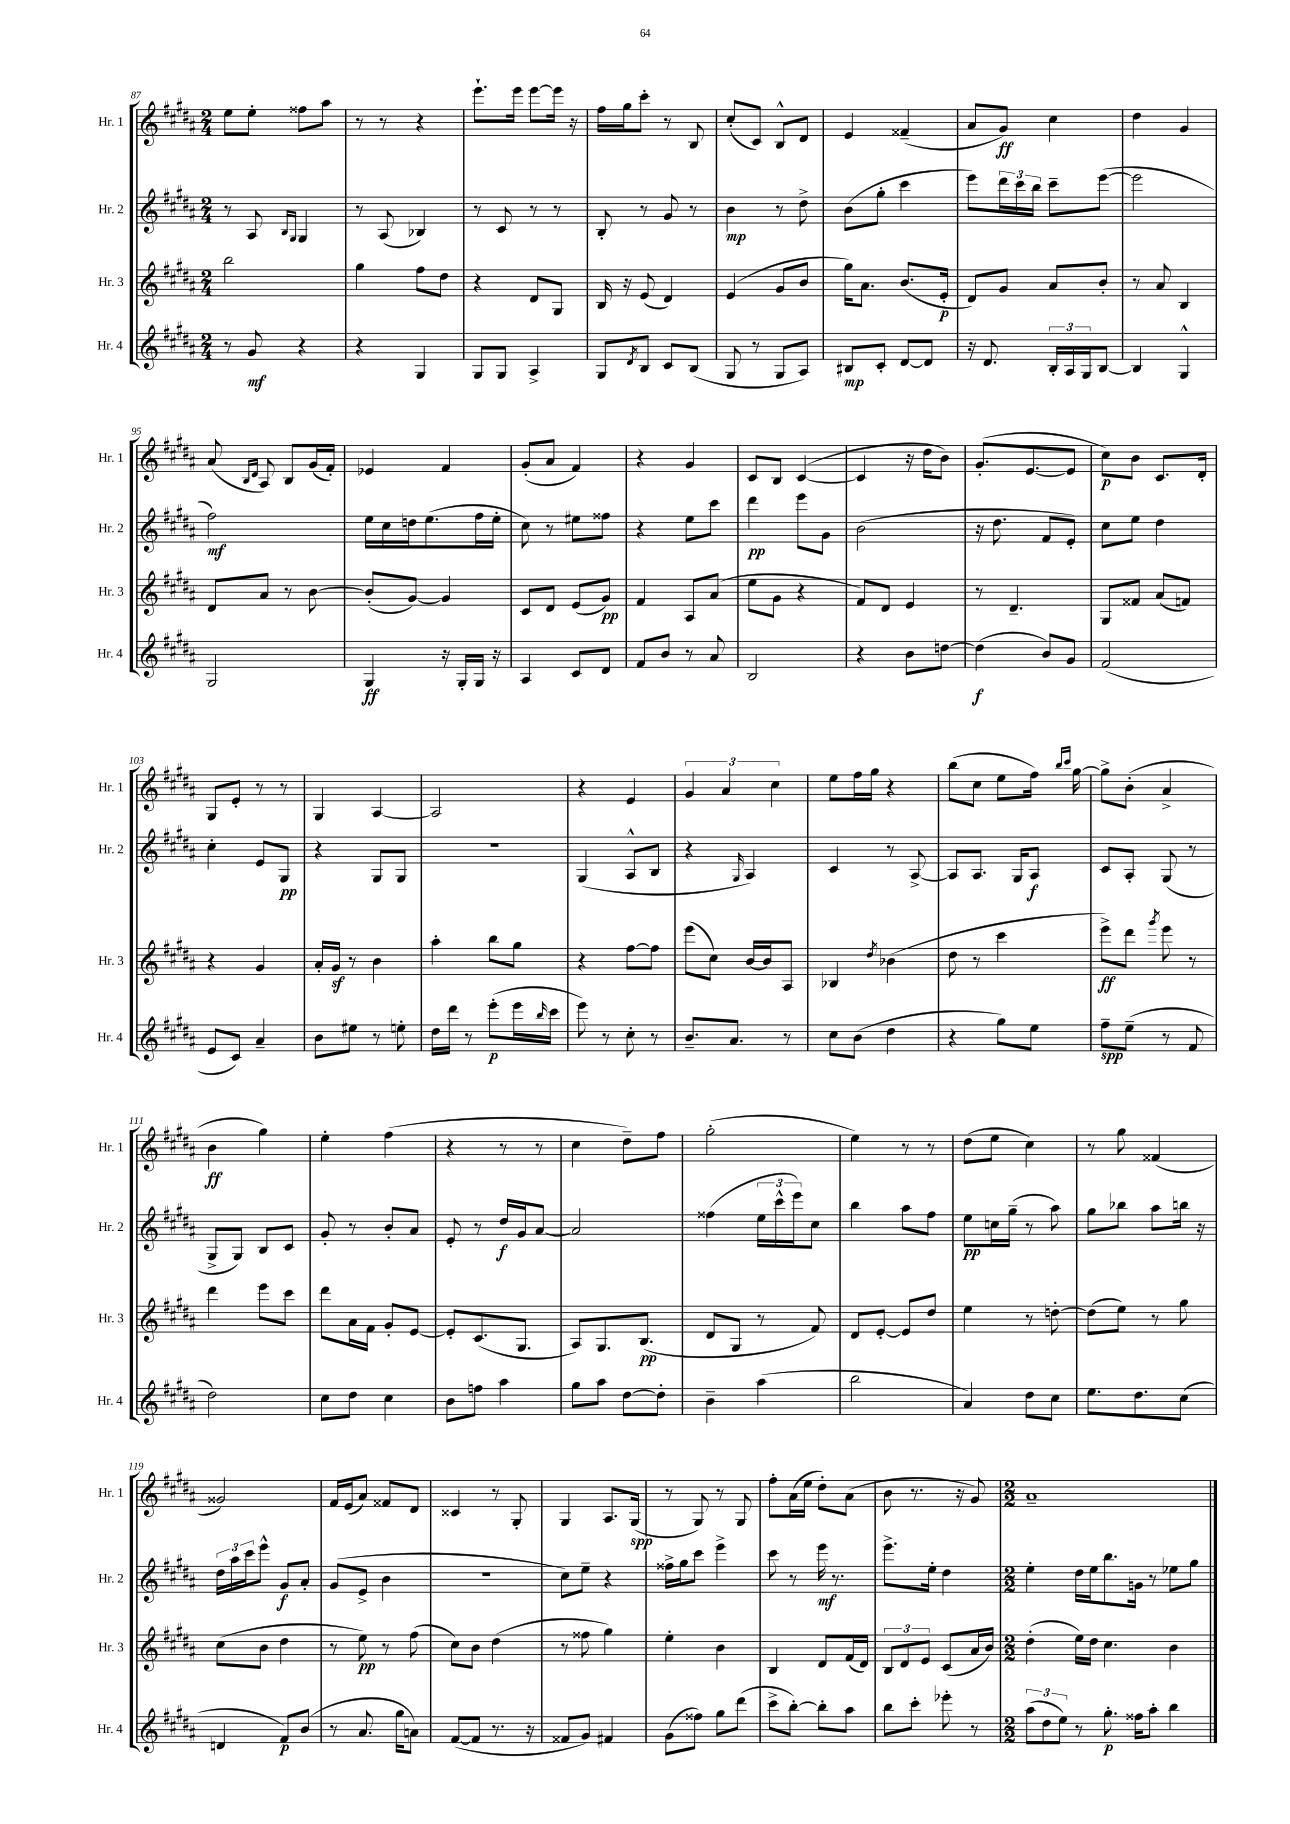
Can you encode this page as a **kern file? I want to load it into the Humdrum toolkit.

**kern	**kern	**kern	**kern
*staff4	*staff3	*staff2	*staff1
*clefG2	*clefG2	*clefG2	*clefG2
*k[f#c#g#d#a#]	*k[f#c#g#d#a#]	*k[f#c#g#d#a#]	*k[f#c#g#d#a#]
*M2/4	*M2/4	*M2/4	*M2/4
8r	2bb	8r	8ee
8g#	.	8A#	8ee'
.	.	16qqB	.
.	.	16qqG#	.
4r	.	4G#	8ff##
.	.	.	8aa#
=	=	=	=
4r	4gg#	8r	8r
.	.	(8A#	8r
4G#	8ff#	4B-)	4r
.	8dd#	.	.
=	=	=	=
8G#	4r	8r	8.eee`
8G#	.	8c#	.
.	.	.	16eee
4A#^	8d#	8r	[8eee
.	8G#	8r	16eee]
.	.	.	16r
=	=	=	=
8G#	16B	8B'	16ff#
.	16r	.	16gg#
8qd#	.	.	.
8B	(8e	8r	8ccc#'
8c#	4d#)	8g#	8r
(8B	.	8r	8B
=	=	=	=
8G#	(4e	4b	(8cc#'
8r	.	.	8c#)
8G#	8g#	8r	8B^^
8A#)	8b	8dd#^	8d#
=	=	=	=
8B#	16gg#)	(8b	4e
.	8.a#	.	.
8c#'	.	8gg#'	.
[8d#	(8.b	4ccc#	(4f##~
8d#]	.	.	.
.	16e'	.	.
=	=	=	=
16r	8d#)	8eee)	8a#
8.d#	.	.	.
.	8g#	24ddd#	8g#)
.	.	24ccc#	.
.	.	24bb	.
24B'	8a#	8ccc#~	4cc#
24A#	.	.	.
24G#	.	.	.
[8B	8b'	([8eee	.
=	=	=	=
4B]	8r	2eee]	4dd#
.	8a#	.	.
4G#^^	4B	.	4g#
=	=	=	=
2G#	8d#	2ff#)	(8a#
.	.	.	16qqB
.	.	.	16qqd#
.	8a#	.	8A#)
.	8r	.	8B
.	[8b	.	(16g#
.	.	.	16f#')
=	=	=	=
4G#	(8b']	16ee	4e-
.	.	16cc#	.
.	[8g#)	16dd	.
.	.	(8.ee	.
16r	4g#]	.	4f#
16G#'	.	.	.
16G#	.	16ff#	.
16r	.	16ee'	.
=	=	=	=
4A#	8c#	8cc#)	(8g#'
.	8d#	8r	8a#
8c#	(8e	8ee#	4f#)
8d#	8g#)	8ff##	.
=	=	=	=
8f#	4f#	4r	4r
8b	.	.	.
8r	8A#	8ee	4g#
8a#	(8a#	8ccc#	.
=	=	=	=
2B	8ee	4ddd#	8c#
.	8g#	.	8B
.	4r	8eee	([4c#
.	.	8g#	.
=	=	=	=
4r	8f#)	(2b	4c#]
.	8d#	.	.
8b	4e	.	16r
.	.	.	16dd#
[8dd	.	.	8b)
=	=	=	=
(4dd]	8r	16r	(8.g#'
.	.	8.dd#	.
.	4.d#~	.	.
.	.	.	[8.e
8b)	.	8f#	.
8g#	.	8e')	8e]
=	=	=	=
(2f#	8G#	8cc#	8cc#)
.	8f##	8ee	8b
.	(8a#	4dd#	8.c#
.	8f)	.	.
.	.	.	16d#'
=	=	=	=
8e	4r	4cc#'	8G#
8c#)	.	.	8e'
4a#~	4g#	8e	8r
.	.	8G#	8r
=	=	=	=
8b	16a#'	4r	4G#
.	16g#	.	.
8ee#	8r	.	.
8r	4b	8G#	[4A#
8ee'	.	8G#	.
=	=	=	=
16dd#	4aa#'	2r	2A#]
16ddd#	.	.	.
8r	.	.	.
(8eee'	8bb	.	.
16eee	8gg#	.	.
16qqbb	.	.	.
16ccc#	.	.	.
=	=	=	=
8eee)	4r	(4G#	4r
8r	.	.	.
8cc#'	[8ff#	8A#^^	4e
8r	8ff#]	8B	.
=	=	=	=
8.b~	(8eee	4r	6g#
.	8cc#)	.	.
.	.	.	6a#
8.a#	.	.	.
.	.	16qqG#	.
.	[16b	4A#)	.
.	16b]	.	.
.	.	.	6cc#
8r	8A#	.	.
=	=	=	=
8cc#	4B-	4c#	8ee
(8b	.	.	16ff#
.	.	.	16gg#
.	8qdd#	.	.
4dd#	(4b-	8r	4r
.	.	[8A#^	.
=	=	=	=
4r	8dd#	8A#]	(8bb
.	8r	8.A#	8cc#
8gg#)	4ccc#	.	8ee
.	.	16G#	.
8ee	.	8A#	16ff#)
.	.	.	16qqbb
.	.	.	16qqccc#
.	.	.	[16gg#
=	=	=	=
8ff#~	8eee^)	8c#	8gg#^]
(8ee~	8ddd#	8A#'	(8b'
.	8qggg#	.	.
8r	8eee	(8G#	4a#^
8f#	8r	8r	.
=	=	=	=
2dd#)	4ddd#	8G#^	4b
.	.	8G#)	.
.	8eee	8B	4gg#)
.	8ccc#	8c#	.
=	=	=	=
8cc#	8ddd#	8g#'	4ee'
8dd#	16a#	8r	.
.	16f#	.	.
4cc#	8g#'	8b'	(4ff#
.	[8e	8a#	.
=	=	=	=
8b	8e']	8e'	4r
8ff	(8.c#	8r	.
4aa#	.	16dd#	8r
.	8.G#	16g#	.
.	.	[8a#	8r
=	=	=	=
8gg#	8A#)	2a#]	4cc#
8aa#	8.G#	.	.
[8dd#	.	.	8dd#~)
.	(8.B	.	.
8dd#']	.	.	8ff#
=	=	=	=
4b~	8d#	(4ff##	(2gg#'
.	8G#	.	.
(4aa#	8r	24ee	.
.	.	24ccc#^^	.
.	.	24eee)	.
.	8f#)	8cc#	.
=	=	=	=
2bb	8d#	4bb	4ee)
.	[8e'	.	.
.	8e]	8aa#	8r
.	8dd#	8ff#	8r
=	=	=	=
4a#)	4ee	8ee	(8dd#
.	.	16cc	8ee
.	.	(16gg#~	.
8dd#	8r	8r	4cc#)
8cc#	[8dd'	8aa#)	.
=	=	=	=
8.ee	(8dd]	8gg#	8r
.	8ee)	8bb-	8gg#
8.dd#	.	.	.
.	8r	8aa#	(4f##
(8cc#	8gg#	16bb	.
.	.	16r	.
=	=	=	=
4d	(8cc#	24dd#	2g##)
.	.	24aa#	.
.	.	24ccc#	.
.	8b	8eee^^	.
8f#)	4dd#	8g#	.
(8b	.	8a#'	.
=	=	=	=
8r	8r	(8g#	16f#
.	.	.	(16e
8.a#	8ee)	8e^	8a#)
.	8r	4b	8f##
16gg#	.	.	.
8a)	(8ff#	.	8d#
=	=	=	=
([8f#	8cc#)	2r	4c##
8f#]	8b	.	.
8.r	(4dd#	.	8r
.	.	.	8G#'
16r	.	.	.
=	=	=	=
8f##	8r	8cc#)	4G#
8g#)	8ff##	8ee~	.
4f#	4gg#)	4r	8.A#
.	.	.	(16G#
=	=	=	=
(8g#	4ee'	16ff##^	8r
.	.	16gg#	.
8ff##)	.	8ccc#	8G#)
8gg#	4b	4eee^	8r
(8ddd#	.	.	8G#
=	=	=	=
8ccc#^	4B	8ccc#	8ff#'
[8bb')	.	8r	(16a#
.	.	.	16ee
8bb']	8d#	16eee	8dd#')
.	.	8.r	.
8aa#	(16f#	.	(8a#
.	16d#)	.	.
=	=	=	=
8bb	12B	8.eee^	8b
.	12d#	.	.
8ccc#'	.	.	8.r
.	12e	.	.
.	.	16ee'	.
8eee-'	(8c#	4dd#	.
.	.	.	16r
8r	16a#	.	8g#)
.	16b)	.	.
=	=	=	=
*M2/2	*M2/2	*M2/2	*M2/2
(12aa#	(4dd#'	4ee'	1a#~
12dd#	.	.	.
12ee)	.	.	.
8r	16ee)	16dd#	.
.	16dd#	16ee	.
8.gg#'	4.cc#	8.bb	.
16ff##	.	16g	.
8aa#'	.	8r	.
4bb	4b	8ee-	.
.	.	8gg#	.
==	==	==	==
*-	*-	*-	*-
